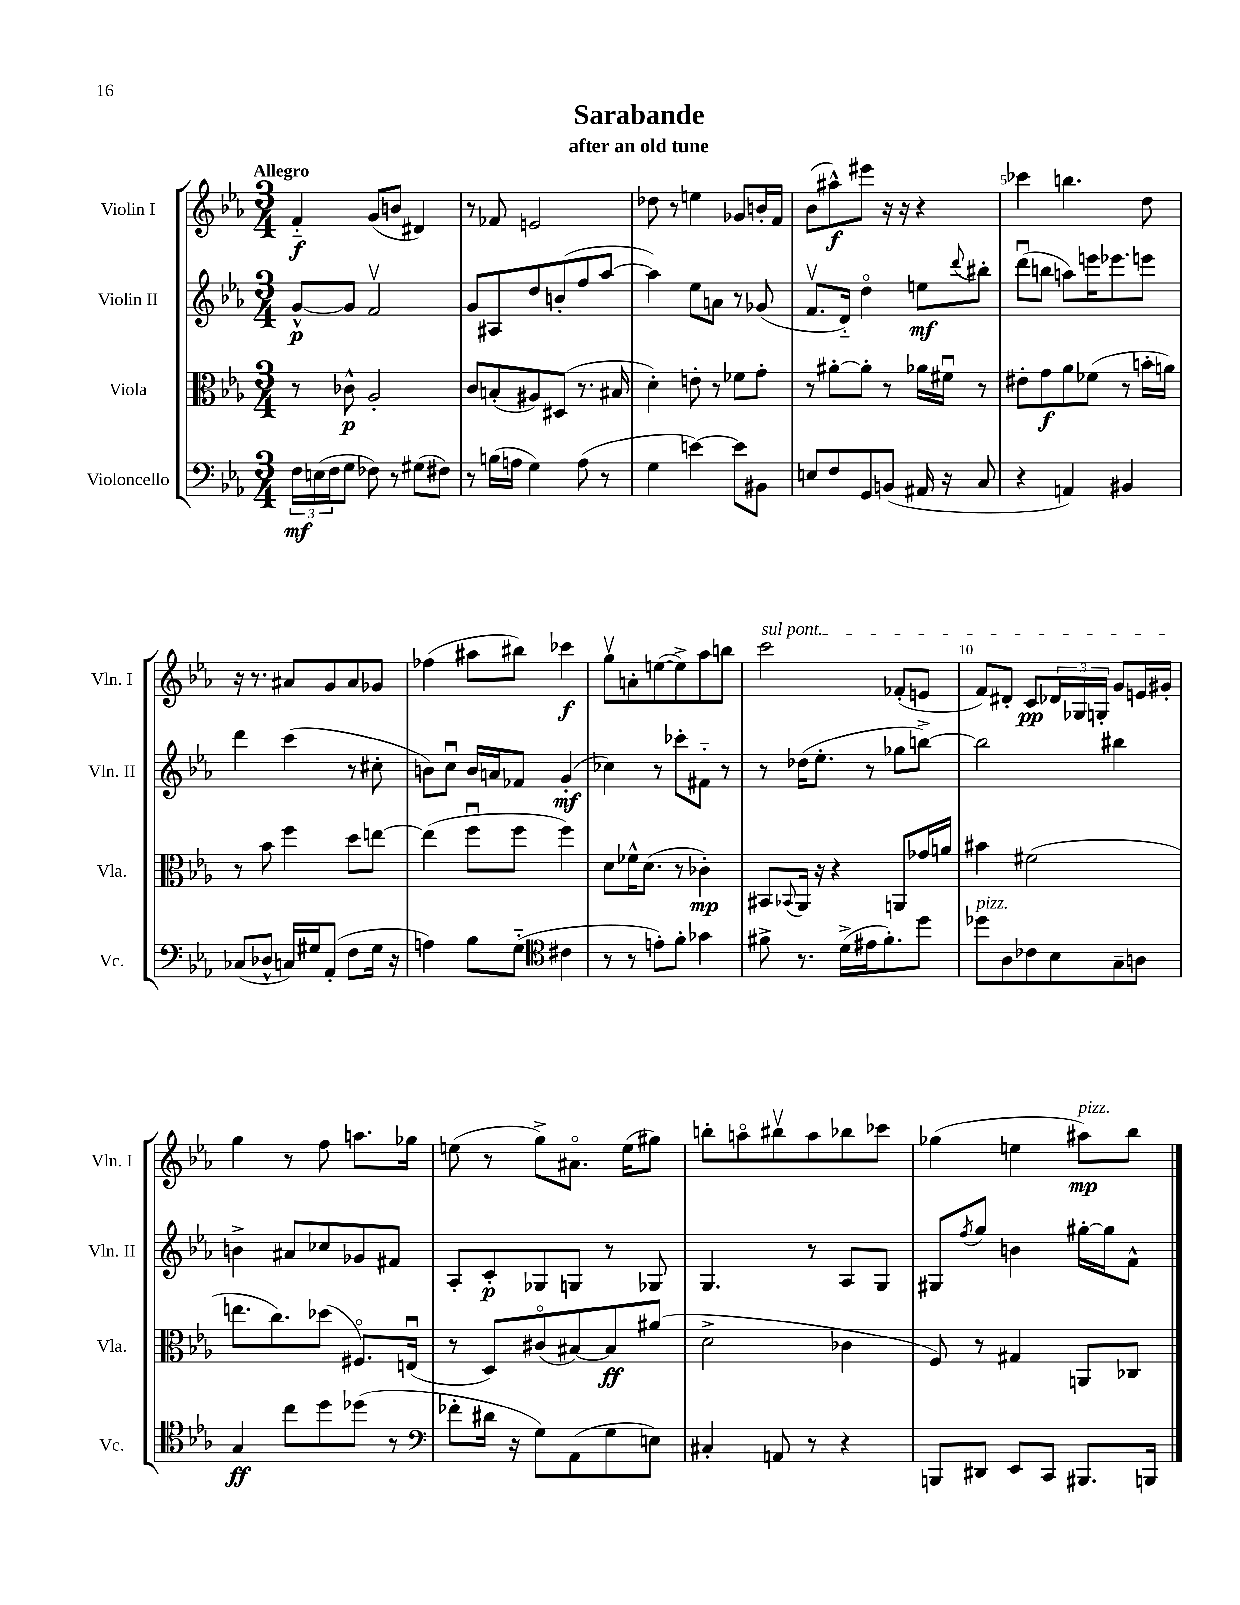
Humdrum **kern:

**kern	**dynam	**kern	**dynam	**kern	**dynam	**kern	**dynam
*part4	*part4	*part3	*part3	*part2	*part2	*part1	*part1
*staff4	*staff4	*staff3	*staff3	*staff2	*staff2	*staff1	*staff1
*I"Violoncello	*	*I"Viola	*	*I"Violin II	*	*I"Violin I	*
*I'Vc.	*	*I'Vla.	*	*I'Vln. II	*	*I'Vln. I	*
*clefF4	*	*clefC3	*	*clefG2	*	*clefG2	*
*k[b-e-a-]	*	*k[b-e-a-]	*	*k[b-e-a-]	*	*k[b-e-a-]	*
*M3/4	*	*M3/4	*	*M3/4	*	*M3/4	*
=1	=1	=1	=1	=1	=1	=1	=1
!	!	!	!	!	!	!LO:TX:a:B:t=Allegro	!
24F\LL	mf	8r	.	[8g^^/L	p	4f/	f
(24En\	.	.	.	.	.	.	.
24F\J	.	.	.	.	.	.	.
8G\J	.	8c-X^^\	p	8g/J]	.	.	.
8F-X\)	.	2A-'/	.	2fv/	.	(8g/L	.
8r	.	.	.	.	.	8bn/J	.
(8G#X\L	.	.	.	.	.	4d#X/)	.
8F#X\J)	.	.	.	.	.	.	.
=2	=2	=2	=2	=2	=2	=2	=2
8r	.	8c/L	.	8g/L	.	8r	.
(16Bn\LL	.	(8Bn'/	.	8A#X/	.	8f-X/	.
16An\JJ	.	.	.	.	.	.	.
4G\)	.	8A#X/)	.	8dd/	.	2en/	.
.	.	(8D#X/J	.	(8bn'/	.	.	.
(8A\	.	8.r	.	8ff/	.	.	.
8r	.	.	.	[8aa-/J	.	.	.
.	.	16B#X/	.	.	.	.	.
=3	=3	=3	=3	=3	=3	=3	=3
4G\	.	4d'\)	.	4aa-\])	.	8dd-X\	.
.	.	.	.	.	.	8r	.
[4en\)	.	8en'\	.	8ee-\L	.	4een\	.
.	.	8r	.	8an\J	.	.	.
8e\L]	.	8f-X\L	.	8r	.	8g-X/L	.
8BB#X\J	.	8g'\J	.	(8g-X/	.	16bn'/L	.
.	.	.	.	.	.	16f/JJ	.
=4	=4	=4	=4	=4	=4	=4	=4
8En/L	.	8r	.	8.fv/L	.	(8b-\L	.
8F/	.	[8a#X'\L	.	.	.	8aa#X^^\)	f
.	.	.	.	16d/Jk)	.	.	.
8GG/	.	8a#'\J]	.	4dd\	.	8eee#X\J	.
(8BBn/J	.	8r	.	.	.	16r	.
.	.	.	.	.	.	16r	.
16AA#X/	.	16a-X\LL	.	8een\L	mf	4r	.
16r	.	16f#Xu\JJ	.	.	.	.	.
.	.	.	.	8qqddd/	.	.	.
8C/	.	8r	.	8bb#X'\J	.	.	.
=5	=5	=5	=5	=5	=5	=5	=5
4r	.	8e#X'\L	.	(8dddu\L	.	4ccc-X\	.
.	.	8g\	f	8bbn\J	.	.	.
4AAn/)	.	8a-\	.	8aan\L)	.	4.bbn\	.
.	.	(8f-X\J	.	16eeen\K	.	.	.
.	.	.	.	8.eee-X\	.	.	.
4BB#X/	.	8r	.	.	.	.	.
.	.	16bn'\LL	.	8eeen\J	.	8dd\	.
.	.	16an\JJ)	.	.	.	.	.
!!LO:LB:g=z
=6	=6	=6	=6	=6	=6	=6	=6
(8C-X/L	.	8r	.	4ddd\	.	16r	.
.	.	.	.	.	.	8.r	.
8D-X^^/J	.	8b-\	.	.	.	.	.
16Cn/LL)	.	4ff\	.	(4ccc\	.	8a#X/L	.
16G#X/J	.	.	.	.	.	.	.
(8AA-'/J	.	.	.	.	.	8g/	.
8F\L	.	8dd\L	.	8r	.	8a#/	.
16G#\Jk	.	[8een\J	.	8cc#X'\	.	8g-X/J	.
16r	.	.	.	.	.	.	.
=7	=7	=7	=7	=7	=7	=7	=7
4An\)	.	(4ee\]	.	8bn\L)	.	(4ff-X\	.
.	.	.	.	8ccu\J	.	.	.
8B-\L	.	8ffu\L	.	16b/LL	.	8aa#X\L	.
.	.	.	.	16an/J	.	.	.
(8G\J	.	8ff\J	.	8f-X/J	.	8bb#X\J)	.
*clefC4	*	*	*	*	*	*	*
4c#X\	.	4ff\)	.	(4g'/	mf	4ccc-X\	f
=8	=8	=8	=8	=8	=8	=8	=8
8r	.	8d\L	.	4cc-X\)	.	8ggv\L	.
8r	.	16f-X^^\K	.	.	.	8an'\	.
.	.	(8.d\J	.	.	.	.	.
8en'\L)	.	.	.	8r	.	([8een\	.
8f'\J	.	8r	.	8ccc-X'\L	.	8ee^\])	.
4g-X\	.	4c-X'\)	mp	8f#X\J	.	8aa-\	.
.	.	.	.	8r	.	8bbn\J	.
=9	=9	=9	=9	=9	=9	=9	=9
!	!	!	!	!	!	!LO:TX:a:i:t=sul pont.	!
8f#X^\	.	8BB#X/L	.	8r	.	2ccc\	.
.	.	8qqBB-X/	.	.	.	.	.
8.r	.	16AA-/Jk	.	(16dd-X\KL	.	.	.
.	.	16r	.	8.ee-'\J	.	.	.
.	.	4r	.	.	.	.	.
(16d^\LL	.	.	.	.	.	.	.
16e#X\J	.	.	.	8r	.	.	.
8.f#'\)	.	.	.	.	.	.	.
.	.	8AAn/L	.	8gg-X\L	.	(8f-X'/L	.
8dd\J	.	16g-X/L	.	[8bbn^\J)	.	8en/J	.
.	.	16an/JJ	.	.	.	.	.
=10	=10	=10	=10	=10	=10	=10	=10
!LO:TX:a:i:t=pizz.	!	!	!	!	!	!	!
8dd-X\L	.	4b#X\	.	2bb\]	.	8f/L)	.
8A-\	.	.	.	.	.	8d#X'/J	.
8c-X\	.	(2f#X\	.	.	.	8c/L	pp
8B-\	.	.	.	.	.	24d-X/L	.
.	.	.	.	.	.	24G-X/	.
.	.	.	.	.	.	24Gn'/JJ	.
8G~\	.	.	.	4bb#X\	.	8g/L	.
8An\J	.	.	.	.	.	16en/L	.
.	.	.	.	.	.	16g#X'/JJ	.
!!LO:LB:g=z
=11	=11	=11	=11	=11	=11	=11	=11
4G/	ff	8.een\L	.	4bn^\	.	4gg\	.
.	.	8.cc\)	.	.	.	.	.
8cc\L	.	.	.	8a#X/L	.	8r	.
8dd\	.	(8dd-X\J	.	8cc-X/	.	8ff\	.
(8dd-X\J	.	8.F#X/L)	.	8g-X/	.	8.aan\L	.
8r	.	.	.	8f#X/J	.	.	.
.	.	(16Enu/Jk	.	.	.	16gg-X\Jk	.
=12	=12	=12	=12	=12	=12	=12	=12
*clefF4	*	*	*	*	*	*	*
8f-X'\L	.	8r	.	8A-'/L	.	(8een\	.
16d#X\Jk	.	8D/L)	.	8c'/	p	8r	.
16r	.	.	.	.	.	.	.
8G\L)	.	(8c#X/	.	8G-X/	.	8gg^\L)	.
(8AA-\	.	[8B#X/)	.	8Gn/J	.	8.a#X\J	.
8G\	.	8B#/]	ff	8r	.	.	.
.	.	.	.	.	.	(16ee\KL	.
8En\J)	.	(8a#X/J	.	8G-X/	.	8gg#X\J)	.
=13	=13	=13	=13	=13	=13	=13	=13
4C#X'/	.	2d^\	.	4.G/	.	8bbn'\L	.
.	.	.	.	.	.	8aan\	.
8AAn/	.	.	.	.	.	8bb#Xv\	.
8r	.	.	.	8r	.	8aa\	.
4r	.	4c-X\	.	8A-/L	.	8bb-X\	.
.	.	.	.	8G/J	.	8ccc-X\J	.
=14	=14	=14	=14	=14	=14	=14	=14
8BBBn/L	.	8F/)	.	8G#X/L	.	(4gg-X\	.
.	.	.	.	8qff/	.	.	.
8DD#X/J	.	8r	.	8gg/J	.	.	.
8EE-/L	.	4G#X/	.	4bn\	.	4een\	.
8CC/J	.	.	.	.	.	.	.
!	!	!	!	!	!	!LO:TX:a:i:t=pizz.	!
8.BBB#X/L	.	8AAn/L	.	[16gg#X'\LL	.	8aa#X\L)	mp
.	.	.	.	16gg#\J]	.	.	.
.	.	8C-X/J	.	8f^^\J	.	8bb-\J	.
16BBBn/Jk	.	.	.	.	.	.	.
==	==	==	==	==	==	==	==
*-	*-	*-	*-	*-	*-	*-	*-
